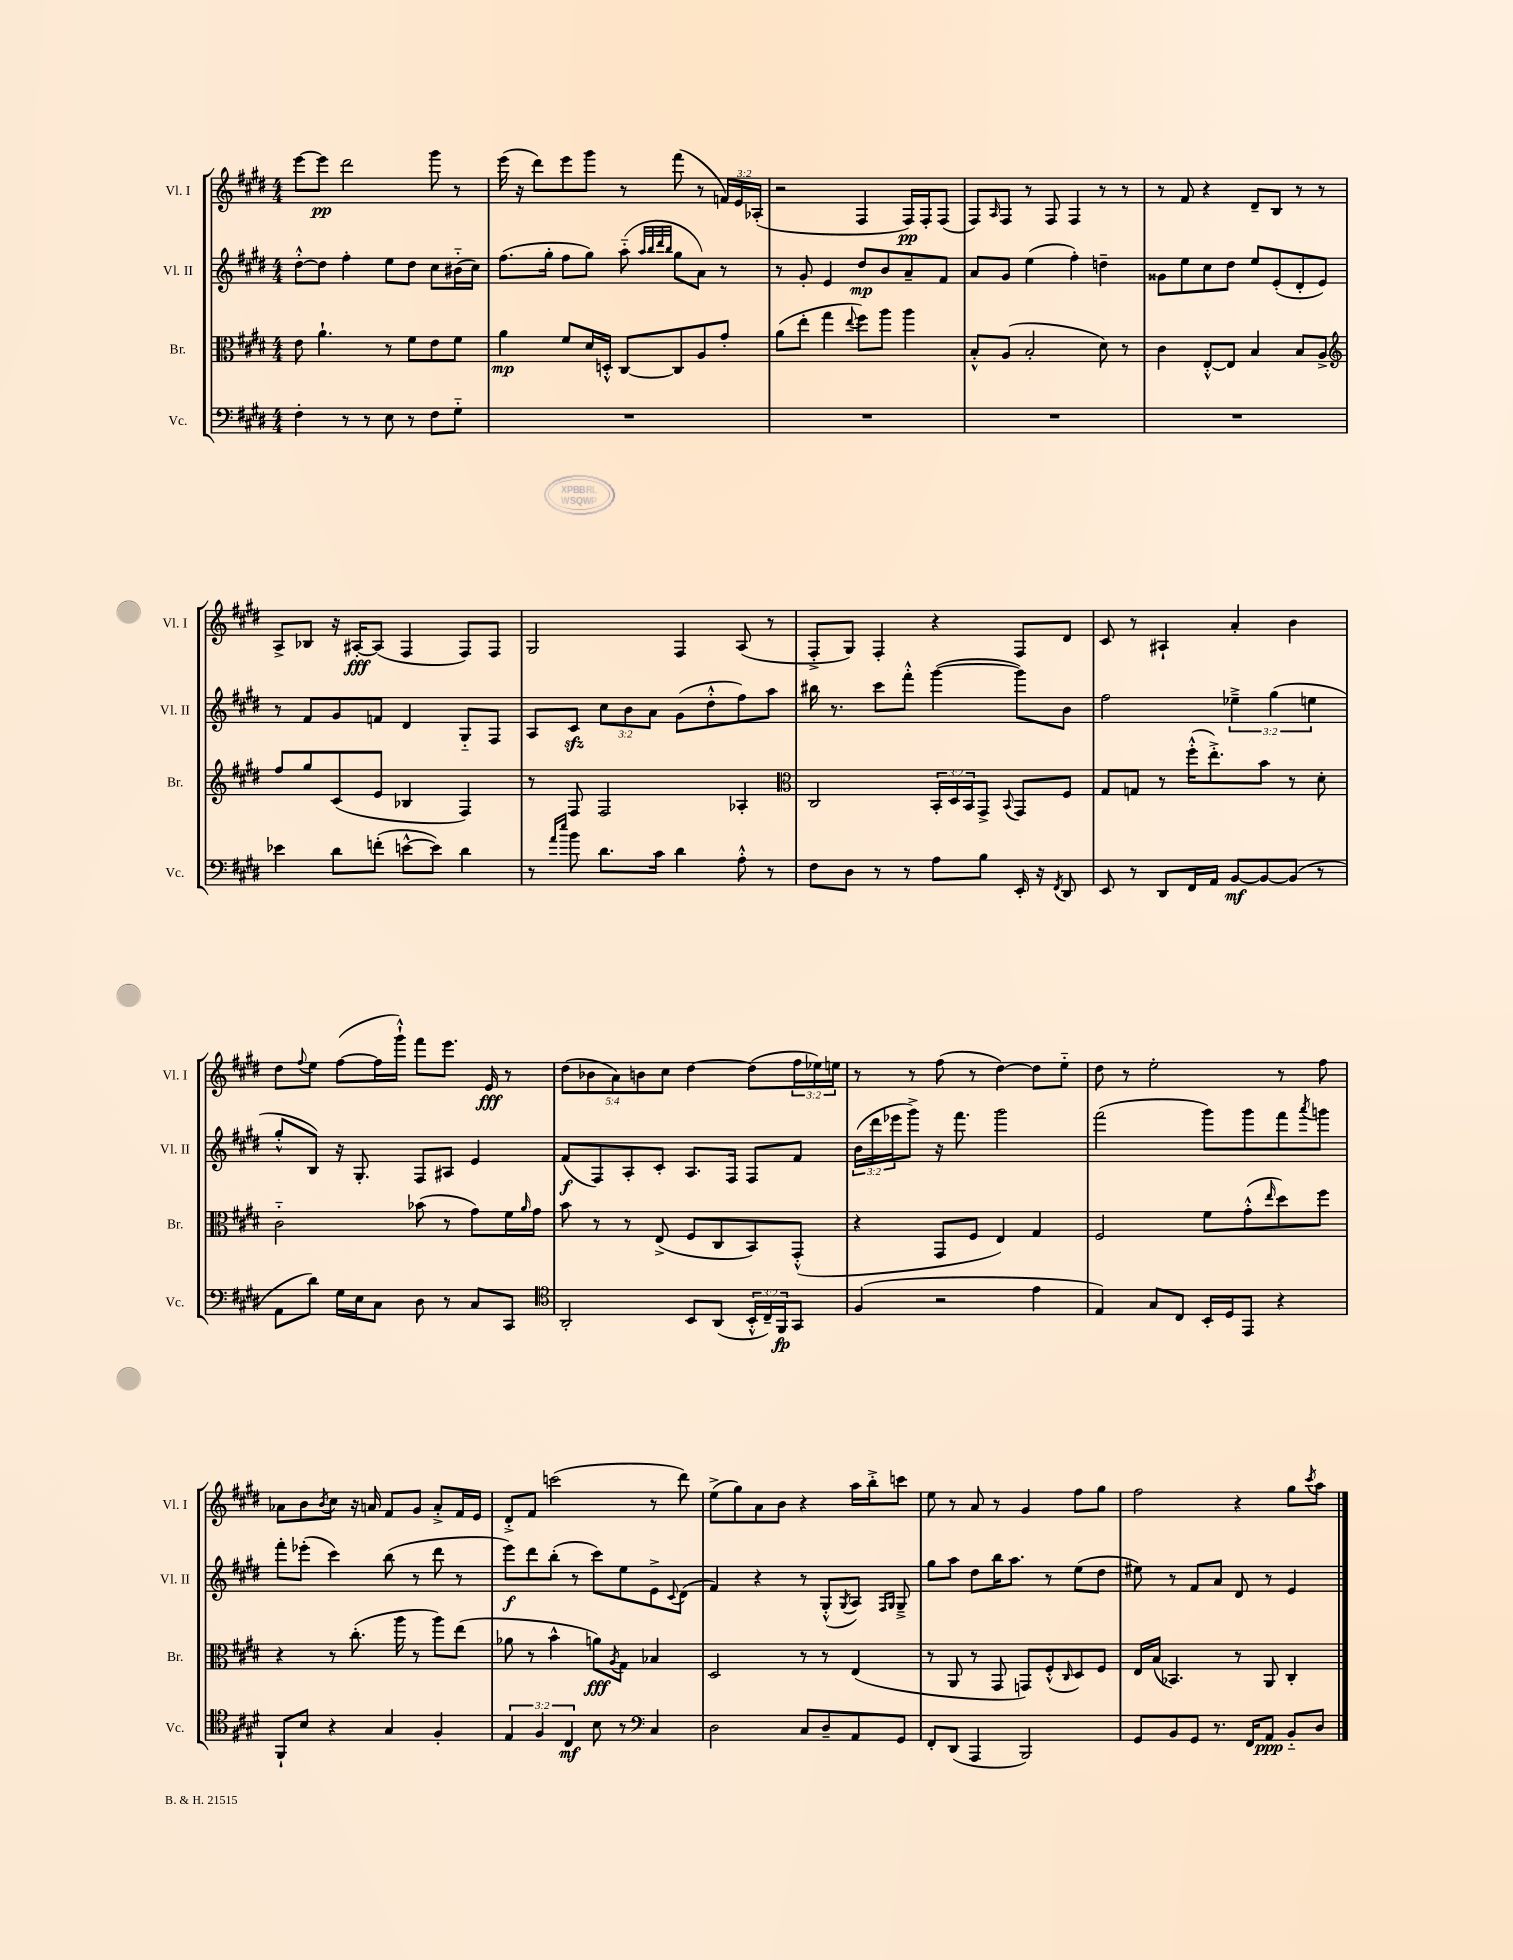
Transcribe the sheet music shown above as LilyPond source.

<<
\new StaffGroup <<
\new Staff = "s0" \with { instrumentName = "Vl. I" shortInstrumentName = "Vl. I" } {
    \clef treble \key e \major \numericTimeSignature \time 4/4 \override Staff.TupletNumber.text = #tuplet-number::calc-fraction-text
    e'''8~ e'''8\pp dis'''2 gis'''8 r8 |
    e'''16( r16 dis'''8) e'''8 gis'''8 r8 fis'''8( r8 \tuplet 3/2 { f'16) e'16 aes16-.( } |
    r2 fis4 fis16\pp) fis16-. fis8( |
    fis8) \grace { a16 } fis8 r8 fis8 fis4 r8 r8 |
    r8 fis'8 r4 dis'8-- b8 r8 r8 |
    a8-> bes8 r16 ais16~-.\fff ais8( fis4 fis8) fis8 |
    gis2 fis4 a8( r8 |
    fis8-.-> gis8) fis4-. r4 fis8 dis'8 |
    cis'8 r8 ais4-! a'4-. b'4 |
    dis''8 \appoggiatura { fis''8 } e''8 fis''8~( fis''16 gis'''16-!-^) fis'''8 e'''8. e'16\fff r8 |
    \tuplet 5/4 { dis''8( bes'8 a'8) b'8 cis''8 } dis''4~ dis''8( \tuplet 3/2 { fis''16 ees''16) e''16 } |
    r8 r8 fis''8( r8 dis''4~) dis''8 e''8-_ |
    dis''8 r8 e''2-. r8 fis''8 |
    aes'8 b'8 \acciaccatura { b'8 } cis''8 r16 a'16 fis'8 gis'8 a'8-.-> fis'16 e'16 |
    dis'8-.-> fis'8 c'''2( r8 dis'''8) |
    e''8->( gis''8) a'8 b'8 r4 a''16 b''16-.-> c'''8 |
    e''8 r8 a'8 r8 gis'4 fis''8 gis''8 |
    fis''2 r4 gis''8 \acciaccatura { cis'''8 } a''8 \bar "|." |
}
\new Staff = "s1" \with { instrumentName = "Vl. II" shortInstrumentName = "Vl. II" } {
    \clef treble \key e \major \numericTimeSignature \time 4/4 \override Staff.TupletNumber.text = #tuplet-number::calc-fraction-text
    dis''8~-.-^ dis''8 fis''4-. e''8 dis''8 cis''8 bis'16-_( cis''16) |
    fis''8.( gis''16-. fis''8 gis''8) a''8-_( \grace { a''32 b''32 dis'''32 b''32 } gis''8 a'8) r8 |
    r8 gis'8-. e'4 dis''8\mp b'8 a'8-- fis'8 |
    a'8 gis'8 e''4( fis''4-.) d''4-- |
    gisis'8 e''8 cis''8 dis''8 e''8 e'8-.( dis'8-. e'8) |
    r8 fis'8 gis'8 f'8 dis'4 gis8-_ fis8 |
    a8 cis'8\sfz \tuplet 3/2 { cis''8 b'8 a'8 } gis'8( dis''8-.-^ fis''8) a''8 |
    bis''16 r8. cis'''8 fis'''8-.-^ gis'''4~( gis'''8) b'8 |
    fis''2 \tuplet 3/2 { ees''4---> gis''4( e''4 } |
    gis''8-.-^ b8) r16 gis8.-. fis8 ais8 e'4 |
    fis'8\f( fis8) a8-. cis'8-. a8. fis16 fis8 fis'8 |
    \tuplet 3/2 { b'16( dis'''16 ees'''16 } gis'''8->) r16 fis'''8. gis'''2 |
    fis'''2( gis'''8) gis'''8 fis'''8 \acciaccatura { a'''8 } g'''8 |
    fis'''8-. ees'''8-.( cis'''4) b''8( r8 dis'''8 r8 |
    e'''8\f) dis'''8 b''8-.( r8 cis'''8) e''8 e'8-> \appoggiatura { cis'8 } dis'8( |
    fis'4) r4 r8 gis8-.-^( \acciaccatura { gis8 } a8) \grace { fis16 gis16 } gis8---> |
    gis''8 a''8 dis''8 b''16 a''8. r8 e''8( dis''8 |
    eis''8) r8 fis'8 a'8 dis'8 r8 e'4 \bar "|." |
}
\new Staff = "s2" \with { instrumentName = "Br." shortInstrumentName = "Br." } {
    \clef alto \key e \major \numericTimeSignature \time 4/4 \override Staff.TupletNumber.text = #tuplet-number::calc-fraction-text
    e'8 a'4.-! r8 fis'8 e'8 fis'8 |
    a'4\mp fis'8 dis'16 d16-.-^ cis8~ cis8 a8 gis'8-. |
    a'8( e''8-. gis''4 \appoggiatura { e''8 } fis''8) a''8 a''4 |
    b8-.-^ a8( b2-. dis'8) r8 |
    cis'4 e8~-.-^ e8 b4 b8 a8-> |
    \clef treble fis''8 gis''8 cis'8( e'8 bes4 fis4) |
    r8 fis8 fis2 aes4-. |
    \clef alto cis2 \tuplet 3/2 { b,16-. dis16 b,16 } gis,8-> \appoggiatura { b,8 } gis,8 fis8 |
    gis8 g8 r8 fis''16-.-^( e''8.-.->) b'8 r8 dis'8-. |
    cis'2-_ bes'8( r8 gis'8) fis'16 \grace { a'16 } gis'16 |
    b'8 r8 r8 e8->( fis8 cis8 b,8) gis,8-.-^( |
    r4 gis,8 fis8 e4) gis4 |
    fis2 fis'8 gis'8-.-^( \grace { e''16 } dis''8) fis''8 |
    r4 r8 cis''8.-.( a''16 r8 a''8) e''8( |
    aes'8 r8 b'4-^ a'8\fff) \acciaccatura { a8 } gis8 bes4 |
    dis2 r8 r8 e4( |
    r8 a,8 r8 gis,8 g,8) fis8-.-^( \grace { cis16 } dis8) fis8 |
    e16 b16( bes,4.) r8 a,8 cis4-. \bar "|." |
}
\new Staff = "s3" \with { instrumentName = "Vc." shortInstrumentName = "Vc." } {
    \clef bass \key e \major \numericTimeSignature \time 4/4 \override Staff.TupletNumber.text = #tuplet-number::calc-fraction-text
    fis4-. r8 r8 e8 r8 fis8 gis8-_ |
    R1 |
    R1 |
    R1 |
    R1 |
    ees'4 dis'8 f'8-.( e'8~-^ e'8) dis'4 |
    r8 \grace { a'16 e''16 } b'8 dis'8. cis'16 dis'4 a8-.-^ r8 |
    fis8 dis8 r8 r8 a8 b8 e,16-. r16 \acciaccatura { fis,8 } dis,8 |
    e,8 r8 dis,8 fis,16 a,16 b,8~\mf b,8~ b,8( r8 |
    a,8 dis'8) gis16 e16 cis8 dis8 r8 cis8 cis,8 |
    \clef tenor a,2-. b,8 a,8( \tuplet 3/2 { b,16-.-^ cis16--) fis,16\fp } gis,8 |
    fis4( r2 e'4 |
    e4) gis8 cis8 b,16-. dis16 e,8 r4 |
    fis,8-! b8 r4 gis4 fis4-. |
    \tuplet 3/2 { e4 fis4 cis4\mf } b8 r8 \clef bass cis4 |
    dis2 cis8 dis8-- a,8 gis,8 |
    fis,8-. dis,8( a,,4 b,,2) |
    gis,8 b,8 gis,8 r8. fis,16 a,8\ppp b,8-_ dis8 \bar "|." |
}
>>
>>
\layout { \context { \Score \remove "Bar_number_engraver" } }
